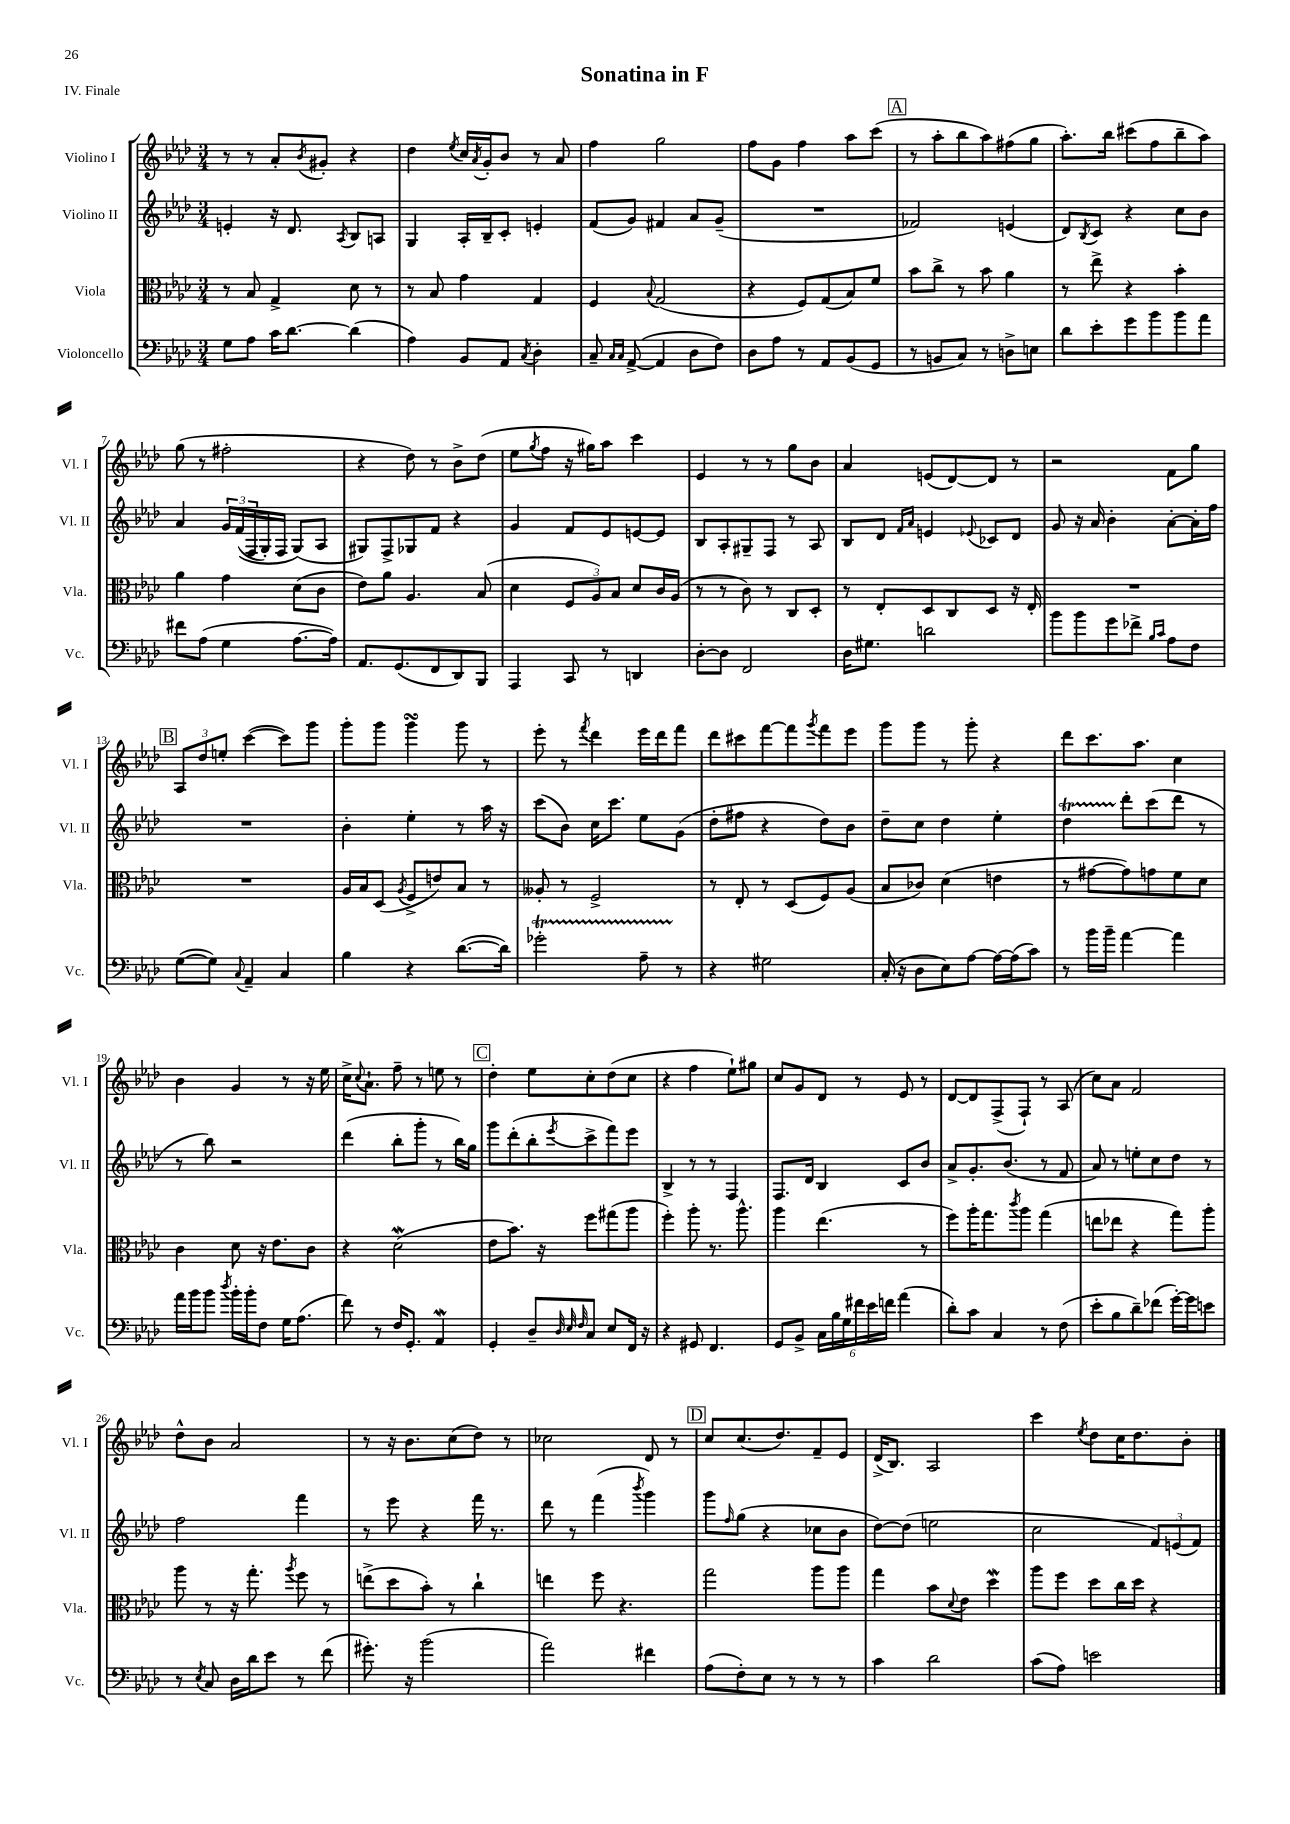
\header { title = "Sonatina in F" piece = "IV. Finale" }
<<
\new StaffGroup <<
\new Staff = "s0" \with { instrumentName = "Violino I" shortInstrumentName = "Vl. I" } {
    \clef treble \key aes \major \numericTimeSignature \time 3/4
    r8 r8 aes'8-. \acciaccatura { bes'8 } gis'8-. r4 |
    des''4 \acciaccatura { ees''8 } c''16 \acciaccatura { aes'8 } g'16-. bes'8 r8 aes'8 |
    f''4 g''2 |
    f''8 g'8 f''4 aes''8 c'''8( |
    \mark \markup { \box "A" } r8 aes''8-. bes''8 aes''8) fis''8( g''8 |
    aes''8.-.) bes''16 cis'''8( f''8 bes''8-- aes''8) |
    g''8( r8 fis''2-. |
    r4 des''8) r8 bes'8-> des''8( |
    ees''8 \acciaccatura { g''8 } f''8 r16 gis''16) aes''8 c'''4 |
    ees'4 r8 r8 g''8 bes'8 |
    aes'4 e'8( des'8~) des'8 r8 |
    r2 f'8 g''8 |
    \mark \markup { \box "B" } \tuplet 3/2 { aes8 des''8 e''8-. } c'''4~( c'''8) g'''8 |
    g'''8-. g'''8 g'''4\turn g'''8 r8 |
    ees'''8-. r8 \acciaccatura { f'''8 } des'''4 ees'''16 des'''16 f'''8 |
    des'''8 cis'''8 f'''8~ f'''8 \acciaccatura { g'''8 } f'''8 ees'''8 |
    g'''8 g'''8 r8 g'''8-. r4 |
    des'''8 c'''8. aes''8. c''4 |
    bes'4 g'4 r8 r16 ees''16 |
    c''16-> \appoggiatura { c''8 } aes'8.-! f''8-- r8 e''8 r8 |
    \mark \markup { \box "C" } des''4-. ees''8 c''8-. des''8( c''8 |
    r4 f''4 ees''8-!) gis''8 |
    c''8 g'8 des'8 r8 ees'8 r8 |
    des'8~ des'8 f8->( f8-!) r8 aes8( |
    c''8) aes'8 f'2 |
    des''8-^ bes'8 aes'2 |
    r8 r16 bes'8. c''8( des''8) r8 |
    ces''2 des'8 r8 |
    \mark \markup { \box "D" } c''8 c''8.( des''8.) f'8-- ees'8 |
    des'16->( bes8.) aes2 |
    c'''4 \acciaccatura { ees''8 } des''8 c''16 des''8. bes'8-. \bar "|." |
}
\new Staff = "s1" \with { instrumentName = "Violino II" shortInstrumentName = "Vl. II" } {
    \clef treble \key aes \major \numericTimeSignature \time 3/4
    e'4-. r16 des'8. \acciaccatura { aes8 } bes8 a8 |
    g4 aes16-. bes16-- c'8-. e'4-. |
    f'8( g'8) fis'4 aes'8 g'8--( |
    R2. |
    \mark \markup { \box "A" } fes'2) e'4( |
    des'8) \acciaccatura { bes8 } c'8 r4 c''8 bes'8 |
    aes'4 \tuplet 3/2 { g'16 f'16(\( f16 } g16-.) f16 g8(\) aes8 |
    gis8) f8-> ges8 f'8 r4 |
    g'4 f'8 ees'8 e'8~ e'8 |
    bes8 aes8-. gis8-- f8 r8 aes8 |
    bes8 des'8 \grace { f'16 aes'16 } e'4 \appoggiatura { ees'8 } ces'8 des'8 |
    g'8 r16 aes'16 bes'4-. aes'8~-. aes'16-. f''16 |
    \mark \markup { \box "B" } R2. |
    bes'4-. ees''4-. r8 aes''16 r16 |
    c'''8( bes'8) c''16 c'''8. ees''8 g'8( |
    des''8-. fis''8 r4 des''8) bes'8 |
    des''8-- c''8 des''4 ees''4-. |
    des''4\startTrillSpan des'''8-.\stopTrillSpan c'''8( des'''8 r8 |
    r8 bes''8) r2 |
    des'''4( bes''8-. g'''8-. r8 bes''16) g''16 |
    \mark \markup { \box "C" } g'''8 des'''8-.( bes''8-. \acciaccatura { ees'''8 } c'''8-> f'''8) ees'''8 |
    bes4-> r8 r8 f4 |
    f8. des'16 bes4 c'8 bes'8 |
    aes'8-> g'8.-. bes'8.( r8 f'8 |
    aes'8) r8 e''8-. c''8 des''8 r8 |
    f''2 f'''4 |
    r8 ees'''8 r4 f'''16 r8. |
    des'''8 r8 f'''4( \acciaccatura { bes'''8 } g'''4) |
    \mark \markup { \box "D" } g'''8 \grace { f''16 } g''8( r4 ces''8 bes'8 |
    des''8~) des''8( e''2 |
    c''2 \tuplet 3/2 { f'8) e'8( f'8) } \bar "|." |
}
\new Staff = "s2" \with { instrumentName = "Viola" shortInstrumentName = "Vla." } {
    \clef alto \key aes \major \numericTimeSignature \time 3/4
    r8 bes8 g4-> des'8 r8 |
    r8 bes8 g'4 g4 |
    f4 \appoggiatura { bes8 } g2( |
    r4 f8) g8( bes8) f'8 |
    \mark \markup { \box "A" } bes'8 c''8-> r8 bes'8 aes'4 |
    r8 ees''8-> r4 bes'4-. |
    aes'4 g'4 des'8( c'8 |
    ees'8) aes'8 aes4. bes8( |
    des'4 \tuplet 3/2 { f8 aes8) bes8 } des'8 c'16 aes16( |
    r8 r8 c'8) r8 c8 des8-. |
    r8 ees8-. des8 c8 des8 r16 ees16-. |
    R2. |
    \mark \markup { \box "B" } R2. |
    aes16 bes16 des8( \acciaccatura { aes8 } f8-> e'8) bes8 r8 |
    aeses8-. r8 f2-> |
    r8 ees8-. r8 des8( f8) aes8( |
    bes8 ces'8) des'4( e'4 |
    r8 gis'8~ gis'8) g'8 f'8 des'8 |
    c'4 des'8 r16 ees'8. c'8 |
    r4 des'2\mordent( |
    \mark \markup { \box "C" } ees'8 bes'8.) r16 f''8 gis''8( aes''8 |
    f''4-.) aes''8-. r8. aes''8.-^ |
    aes''4 ees''4.( r8 |
    f''8) aes''16-. g''8. \acciaccatura { c'''8 } aes''8 g''4( |
    e''8 ees''8 r4 g''8) aes''8-. |
    aes''8 r8 r16 g''8.-. \acciaccatura { aes''8 } f''8 r8 |
    e''8->( des''8 bes'8-.) r8 c''4-! |
    e''4 f''8 r4. |
    \mark \markup { \box "D" } g''2 aes''8 aes''8 |
    g''4 bes'8 \appoggiatura { des'8 } ees'8 des''4\mordent |
    aes''8 f''8 des''8 c''16 des''16 r4 \bar "|." |
}
\new Staff = "s3" \with { instrumentName = "Violoncello" shortInstrumentName = "Vc." } {
    \clef bass \key aes \major \numericTimeSignature \time 3/4
    g8 aes8 c'16 des'8.~ des'4( |
    aes4) bes,8 aes,8 \acciaccatura { c8 } des4-. |
    c8-- \grace { c16 c16 } aes,8~->( aes,4 des8 f8) |
    des8 aes8 r8 aes,8 bes,8( g,8 |
    \mark \markup { \box "A" } r8 b,8 c8) r8 d8-> e8 |
    des'8 ees'8-. g'8 bes'8 bes'8 aes'8 |
    fis'8 aes8( g4 aes8.~ aes16) |
    aes,8. g,8.( f,8 des,8) bes,,8 |
    aes,,4 c,8 r8 d,4 |
    des8~-. des8 f,2 |
    des16 gis8. d'2 |
    bes'8 bes'8 g'8 fes'8-> \grace { bes16 c'16 } aes8 f8 |
    \mark \markup { \box "B" } g8~( g8) \appoggiatura { c8 } aes,4-- c4 |
    bes4 r4 des'8.~( des'16) |
    ges'2-.\startTrillSpan aes8-- r8\stopTrillSpan |
    r4 gis2 |
    c16-.( r16 des8 ees8) aes8~ aes16~ aes16( c'8) |
    r8 bes'16 bes'16-- aes'4~ aes'4 |
    aes'16 bes'16 bes'8 \acciaccatura { des''8 } bes'16-. bes'16-. f8 g16 aes8.( |
    f'8) r8 f16 g,8.-. aes,4\mordent |
    \mark \markup { \box "C" } g,4-. des8-- \grace { des32 ees32 f32 } c8 ees8 f,16 r16 |
    r4 gis,8 f,4. |
    g,8 bes,8-> \tuplet 6/4 { c16 bes16 g16 fis'16 ees'16 f'16 } aes'4( |
    des'8-.) c'8 c4 r8 f8( |
    ees'8-. bes8 des'8--) fes'8( g'16~-.) g'16 e'8 |
    r8 \acciaccatura { ees8 } c8 des16 des'16 ees'8 r8 f'8( |
    gis'8.-.) r16 bes'2( |
    aes'2) fis'4 |
    \mark \markup { \box "D" } aes8( f8-.) ees8 r8 r8 r8 |
    c'4 des'2 |
    c'8( aes8) e'2 \bar "|." |
}
>>
>>
